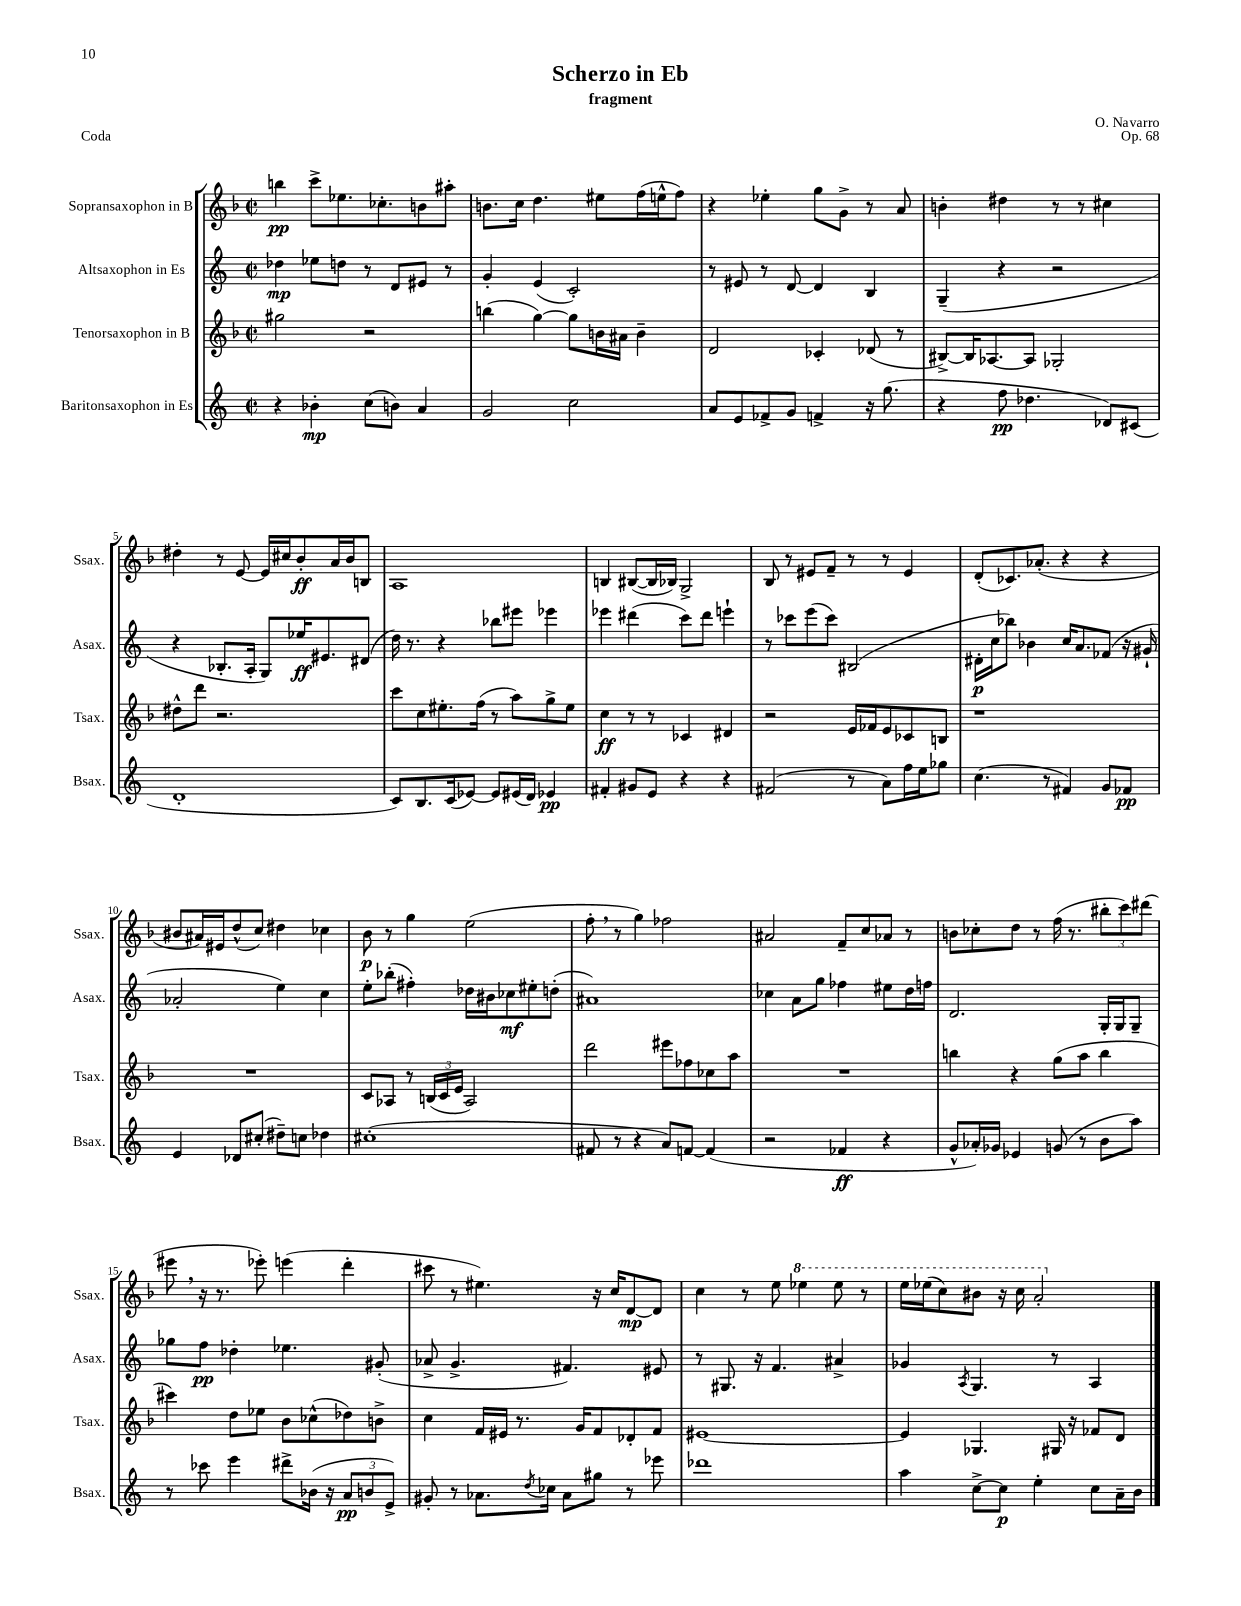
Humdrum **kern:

**kern	**dynam	**kern	**dynam	**kern	**dynam	**kern	**dynam
*part4	*part4	*part3	*part3	*part2	*part2	*part1	*part1
*staff4	*staff4	*staff3	*staff3	*staff2	*staff2	*staff1	*staff1
*I"Baritonsaxophon in Es	*	*I"Tenorsaxophon in B	*	*I"Altsaxophon in Es	*	*I"Sopransaxophon in B	*
*I'Bsax.	*	*I'Tsax.	*	*I'Asax.	*	*I'Ssax.	*
*clefG2	*	*clefG2	*	*clefG2	*	*clefG2	*
*k[]	*	*k[b-]	*	*k[]	*	*k[b-]	*
*M2/2	*	*M2/2	*	*M2/2	*	*M2/2	*
*met(c|)	*	*met(c|)	*	*met(c|)	*	*met(c|)	*
=1	=1	=1	=1	=1	=1	=1	=1
4r	.	2gg#X\	.	4dd-X\	mp	4bbn\	pp
4b-X'\	mp	.	.	8ee-X\L	.	8ccc^\L	.
.	.	.	.	8ddn\J	.	8.ee-X\	.
(8cc\L	.	2r	.	8r	.	.	.
.	.	.	.	.	.	8.cc-X'\	.
8bn\J)	.	.	.	8d/L	.	.	.
4a/	.	.	.	8e#X/J	.	8bn\	.
.	.	.	.	8r	.	8aa#X'\J	.
=2	=2	=2	=2	=2	=2	=2	=2
2g/	.	(4bbn\	.	4g'/	.	8.bn\L	.
.	.	.	.	.	.	16cc\Jk	.
.	.	[4gg\)	.	(4e/	.	4.dd\	.
2cc\	.	8gg\L]	.	2c'/)	.	.	.
.	.	16bn\L	.	.	.	8ee#X\L	.
.	.	16a#X\JJ	.	.	.	.	.
.	.	4b~\	.	.	.	(16ff\L	.
.	.	.	.	.	.	16een^^\J	.
.	.	.	.	.	.	8ff\J)	.
=3	=3	=3	=3	=3	=3	=3	=3
8a/L	.	2d/	.	8r	.	4r	.
8e/	.	.	.	8e#X/	.	.	.
8f-X^/	.	.	.	8r	.	4ee-X'\	.
8g/J	.	.	.	[8d/	.	.	.
4fn^/	.	4c-X'/	.	4d/]	.	8gg\L	.
.	.	.	.	.	.	8g^\J	.
16r	.	(8d-X/	.	4B/	.	8r	.
(8.gg\	.	.	.	.	.	.	.
.	.	8r	.	.	.	8a/	.
=4	=4	=4	=4	=4	=4	=4	=4
4r	.	[8B#X^/L)	.	(4G~/	.	4bn'\	.
.	.	16B#/K]	.	.	.	.	.
.	.	[8.A-X/	.	.	.	.	.
8ff\	pp	.	.	4r	.	4dd#X\	.
4.dd-X\	.	8A-/J]	.	.	.	.	.
.	.	2G-X'/	.	2r	.	8r	.
.	.	.	.	.	.	8r	.
8d-X/L)	.	.	.	.	.	4cc#X\	.
(8c#X/J	.	.	.	.	.	.	.
!!LO:LB:g=z
=5	=5	=5	=5	=5	=5	=5	=5
1d'	.	8dd#X^^\L	.	4r	.	4dd#X'\	.
.	.	8ddd\J	.	.	.	.	.
.	.	2.r	.	8.B-X'/L	.	8r	.
.	.	.	.	.	.	[8e/	.
.	.	.	.	16A'/Jk	.	.	.
.	.	.	.	8G/L)	.	16e/LL]	.
.	.	.	.	.	.	16cc#X/J	.
.	.	.	.	16ee-X/K	ff	8b-'/	ff
.	.	.	.	8.e#X/	.	.	.
.	.	.	.	.	.	16a/L	.
.	.	.	.	.	.	16b-/J	.
.	.	.	.	(8d#X/J	.	8Bn/J	.
=6	=6	=6	=6	=6	=6	=6	=6
8c/L)	.	8ccc\L	.	16dd\)	.	1A	.
.	.	.	.	8.r	.	.	.
8.B/	.	8cc\	.	.	.	.	.
.	.	8.ee#X'\	.	4r	.	.	.
(16c/k	.	.	.	.	.	.	.
[8e-X/J)	.	.	.	.	.	.	.
.	.	(16ff\Jk	.	.	.	.	.
8e-/L]	.	8r	.	8bb-X\L	.	.	.
(16e#X/L	.	8aa\L)	.	8eee#X\J	.	.	.
16d/JJ)	.	.	.	.	.	.	.
4e-X/	pp	8gg^\	.	4eee-X\	.	.	.
.	.	8ee#\J	.	.	.	.	.
=7	=7	=7	=7	=7	=7	=7	=7
4f#X'/	.	4cc\	ff	4eee-X\	.	4Bn/	.
8g#X/L	.	8r	.	(4ddd#X\	.	([8B#X/L	.
8e/J	.	8r	.	.	.	16B#/L]	.
.	.	.	.	.	.	16B-X/JJ)	.
4r	.	4c-X/	.	8ccc\L)	.	2G^/	.
.	.	.	.	8ddd#\J	.	.	.
4r	.	4d#X/	.	4eeen`\	.	.	.
=8	=8	=8	=8	=8	=8	=8	=8
(2f#X/	.	2r	.	8r	.	8B-/	.
.	.	.	.	8ccc-X\L	.	8r	.
.	.	.	.	(8eee\	.	8e#X/L	.
.	.	.	.	8ccc-\J)	.	8f~/J	.
8r	.	16e/LL	.	(2B#X/	.	8r	.
.	.	16f-X/J	.	.	.	.	.
8a\L)	.	8e/	.	.	.	8r	.
16ff\L	.	8c-X/	.	.	.	4e#/	.
16ee\J	.	.	.	.	.	.	.
8gg-X\J	.	8Bn/J	.	.	.	.	.
=9	=9	=9	=9	=9	=9	=9	=9
(4.cc\	.	1r	.	16d#X'\LL	p	(8d'/L	.
.	.	.	.	16cc\J	.	.	.
.	.	.	.	8bb-X\J)	.	8.c-X/)	.
.	.	.	.	4b-X\	.	.	.
.	.	.	.	.	.	(8.a-X'/J	.
8r	.	.	.	.	.	.	.
4f#X/)	.	.	.	16cc/KL	.	4r	.
.	.	.	.	8.a/	.	.	.
8g/L	.	.	.	(8f-X/J	.	4r	.
8f-X/J	pp	.	.	16r	.	.	.
.	.	.	.	16g#X`/	.	.	.
!!LO:LB:g=z
=10	=10	=10	=10	=10	=10	=10	=10
4e/	.	1r	.	2a-X'/	.	8b#X/L	.
.	.	.	.	.	.	16a#X/L)	.
.	.	.	.	.	.	16e#X/J	.
8d-X/L	.	.	.	.	.	(8dd^^/	.
(8cc#X'/J	.	.	.	.	.	8cc/J)	.
8dd#X~\L)	.	.	.	4ee\)	.	4dd#X\	.
8ccn\J	.	.	.	.	.	.	.
4dd-X\	.	.	.	4cc\	.	4cc-X\	.
=11	=11	=11	=11	=11	=11	=11	=11
(1cc#X'	.	8c/L	.	8ee'\L	.	8b-\	p
.	.	8A-X/J	.	(8bb-X'\J	.	8r	.
.	.	8r	.	4ff#X'\)	.	4gg\	.
.	.	(24Bn/LL	.	.	.	.	.
.	.	24c/	.	.	.	.	.
.	.	24e/JJ	.	.	.	.	.
.	.	2A-/)	.	16dd-X\LL	.	(2ee\	.
.	.	.	.	16b#X\J	.	.	.
.	.	.	.	8cc-X\	mf	.	.
.	.	.	.	8ee#X'\	.	.	.
.	.	.	.	(8ddn'\J	.	.	.
=12	=12	=12	=12	=12	=12	=12	=12
8f#X/	.	2ddd\	.	1a#X)	.	8ff',\	.
8r	.	.	.	.	.	8r	.
4r	.	.	.	.	.	4gg\)	.
8a/L)	.	8eee#X\L	.	.	.	2ff-X\	.
[8fn/J	.	8ff-X\	.	.	.	.	.
(4f/]	.	8cc-X\	.	.	.	.	.
.	.	8aa\J	.	.	.	.	.
=13	=13	=13	=13	=13	=13	=13	=13
2r	.	1r	.	4cc-X\	.	2a#X/	.
.	.	.	.	8a\L	.	.	.
.	.	.	.	8gg\J	.	.	.
4f-X/	ff	.	.	4ff-X\	.	8f~/L	.
.	.	.	.	.	.	8cc/	.
4r	.	.	.	8ee#X\L	.	8a-X/J	.
.	.	.	.	16dd\L	.	8r	.
.	.	.	.	16ffn\JJ	.	.	.
=14	=14	=14	=14	=14	=14	=14	=14
8g^^/L	.	4bbn\	.	2.d/	.	8bn\L	.
16a-X'/L)	.	.	.	.	.	8cc-X'\	.
16g-X/JJ	.	.	.	.	.	.	.
4e-X/	.	4r	.	.	.	8dd\J	.
.	.	.	.	.	.	8r	.
(8gn/	.	(8gg\L	.	.	.	(16ff\	.
.	.	.	.	.	.	8.r	.
8r	.	8aa\J	.	.	.	.	.
8b\L	.	4bb\	.	16G'/LL	.	12bb#X'\L	.
.	.	.	.	16G/J	.	.	.
.	.	.	.	.	.	12ccc\)	.
8aa\J)	.	.	.	8G~/J	.	.	.
.	.	.	.	.	.	(12ddd#X\J	.
!!LO:LB:g=z
=15	=15	=15	=15	=15	=15	=15	=15
8r	.	4ccc#X\)	.	8gg-X\L	.	8eee#X,\	.
8ccc-X\	.	.	.	8ff\J	pp	16r	.
.	.	.	.	.	.	8.r	.
4eee\	.	8dd\L	.	4dd-X'\	.	.	.
.	.	8ee-X\J	.	.	.	8eee-X'\)	.
8ddd#X^\L	.	8b-\L	.	4.ee-X\	.	(4eeen\	.
(16b-X\Jk	.	(8cc-X^^\	.	.	.	.	.
16r	.	.	.	.	.	.	.
12a/L	pp	8dd-X\)	.	.	.	4ddd'\	.
12bn/	.	.	.	.	.	.	.
.	.	8bn^\J	.	(8g#X'/	.	.	.
12e^/J)	.	.	.	.	.	.	.
=16	=16	=16	=16	=16	=16	=16	=16
8g#X'/	.	4cc\	.	8a-X^/	.	8ccc#X\	.
8r	.	.	.	4.g^/	.	8r	.
8.a-X\L	.	16f/LL	.	.	.	4.ee#X\)	.
.	.	16e#X/JJ	.	.	.	.	.
.	.	8.r	.	.	.	.	.
8qdd/	.	.	.	.	.	.	.
16cc-X\Jk	.	.	.	.	.	.	.
8a-\L	.	.	.	4.f#X/)	.	.	.
.	.	16g/KL	.	.	.	.	.
8gg#X\J	.	8f/	.	.	.	16r	.
.	.	.	.	.	.	16cc/KL	.
8r	.	8d-X'/	.	.	.	[8d/	mp
8eee-X\	.	8f/J	.	8e#X/	.	8d/J]	.
=17	=17	=17	=17	=17	=17	=17	=17
1ddd-X	.	[1e#X	.	8r	.	4cc\	.
.	.	.	.	8.G#X/	.	.	.
.	.	.	.	.	.	8r	.
.	.	.	.	16r	.	.	.
.	.	.	.	4.f/	.	8ee\	.
*	*	*	*	*	*	*8va	*
.	.	.	.	.	.	4eee-X\	.
.	.	.	.	4a#X^/	.	8eee-\	.
.	.	.	.	.	.	8r	.
=18	=18	=18	=18	=18	=18	=18	=18
4aa\	.	4e#/]	.	4g-X/	.	16eee\LL	.
.	.	.	.	.	.	(16eee-X\J	.
.	.	.	.	.	.	8ccc\)	.
.	.	.	.	8qA/	.	.	.
[8cc^\L	.	4.G-X/	.	4.G/	.	8bb#X\J	.
8cc\J]	p	.	.	.	.	16r	.
.	.	.	.	.	.	16ccc\	.
4ee'\	.	.	.	.	.	2aa'/	.
.	.	16G#X/	.	8r	.	.	.
.	.	16r	.	.	.	.	.
8cc\L	.	8f-X/L	.	4A/	.	.	.
16a~\L	.	8d/J	.	.	.	.	.
16b\JJ	.	.	.	.	.	.	.
*	*	*	*	*	*	*X8va	*
==	==	==	==	==	==	==	==
*-	*-	*-	*-	*-	*-	*-	*-
